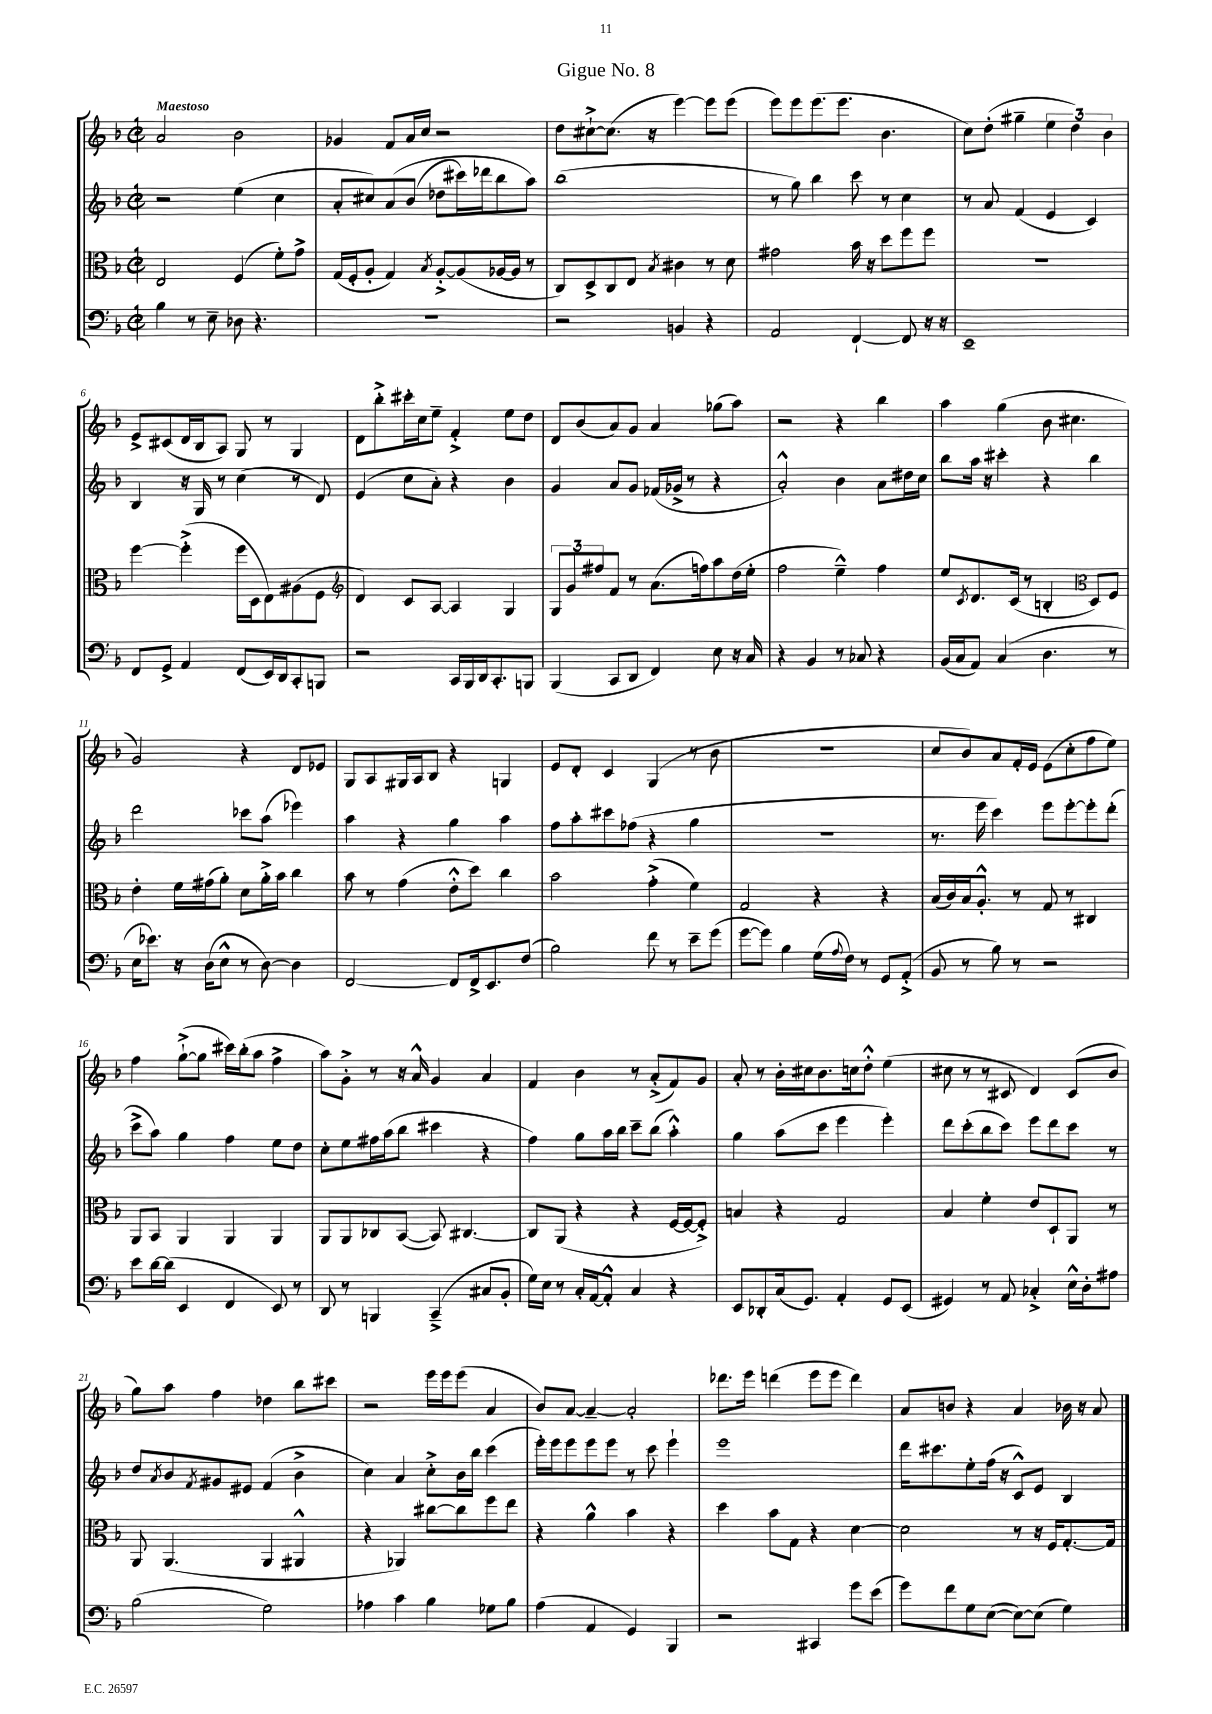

**kern	**kern	**kern	**kern
*part4	*part3	*part2	*part1
*staff4	*staff3	*staff2	*staff1
*clefF4	*clefC3	*clefG2	*clefG2
*k[b-]	*k[b-]	*k[b-]	*k[b-]
*M2/2	*M2/2	*M2/2	*M2/2
*met(c|)	*met(c|)	*met(c|)	*met(c|)
=1	=1	=1	=1
!	!	!	!LO:TX:a:B:t=Maestoso
4B-\	2E/	2r	2a/
8r	.	.	.
8E~\	.	.	.
8D-X\	(4F/	(4ee\	2b-\
4.r	.	.	.
.	8f'\L)	4cc\	.
.	8g^\J	.	.
=2	=2	=2	=2
1r	(16G/LL	8a'/L	4g-X/
.	16F'/J	.	.
.	8A'/J	8cc#X/)	.
.	4G/)	(8a/	8f/L
.	.	(8b-/J	16a/L
.	.	.	16cc/JJ
.	8qB-/	.	.
.	[8A'^/L	8dd-X\L	2r
.	(8A/]	16ccc#X\L)	.
.	.	16ddd-X\J	.
.	[16A-X/L	8bb-\	.
.	16A-/JJ]	.	.
.	8r	8aa\J)	.
=3	=3	=3	=3
2r	8C/L)	(1bb-	8dd\L
.	8D^/	.	[8cc#X`^\
.	8C/	.	(8.cc#\J]
.	8E/J	.	.
.	.	.	16r
.	8qB-/	.	.
4BBn/	4c#X\	.	[4eee\)
4r	8r	.	8eee\L]
.	8d\	.	(8eee\J
=4	=4	=4	=4
2AA/	2g#X\	8r	8eee\L)
.	.	8gg\)	8eee\
.	.	4bb-\	(8.eee\
.	.	.	8.eee\J
[4FF`/	16b-\	8ccc\	.
.	16r	.	.
.	8dd\L	8r	4.b-\
8FF/]	8ff\	4cc\	.
16r	8ff\J	.	.
16r	.	.	.
=5	=5	=5	=5
1EE~	1r	8r	8cc\L)
.	.	8a/	(8dd'\J
.	.	(4f/	4gg#X~\
.	.	4e/	6ee\
.	.	.	6dd\)
.	.	4c/)	.
.	.	.	6b-\
!!LO:LB:g=z
=6	=6	=6	=6
8FF/L	[4ff\	4B-/	8e^/L
8GG^/J	.	.	(8c#X/
4AA/	(4ff'^\]	16r	16d/L
.	.	16G/	16B-/J
.	.	8r	8A/J)
(8FF/L	16ff\LL	(4cc\	8G/
.	16D\J	.	.
16EE/L)	8E\)	.	8r
16DD/J	.	.	.
8CC'/	(8A#X\	8r	4G/
8BBBn/J	8F\J	8d/)	.
=7	=7	=7	=7
*	*clefG2	*	*
2r	4d/)	(4e/	8d\L
.	.	.	8bb-'^\
.	8c/L	8cc\L	16ccc#X'\L
.	.	.	16cc\J
.	[8A/J	8a'\J)	8ee~\J
16CC/LL	4A/]	4r	4f'^/
16BBB-/	.	.	.
16DD/J	.	.	.
8.CC'/	.	.	.
.	4G/	4b-\	8ee\L
8BBBn/J	.	.	8dd\J
=8	=8	=8	=8
(4BBB-/	12G/L	4g/	8d/L
.	12g/	.	.
.	.	.	(8b-/
.	12ff#X/	.	.
8CC/L	8f/J	8a/L	8a/)
8DD/J	8r	8g/J	8g/J
4FF/)	(8.a\L	(16f-X/LL	4a/
.	.	16g-X^/JJ	.
.	.	8r	.
.	16ffn\k)	.	.
8E\	8aa\	4r	(8gg-X\L
16r	(16dd\L	.	8aa\J)
16C/	16ee'\JJ	.	.
=9	=9	=9	=9
4r	2ff\	2a'^^/)	2r
4BB-/	.	.	.
8r	4ee~^^\)	4b-\	4r
8C-X/	.	.	.
4r	4ff\	8a\L	4bb-\
.	.	16dd#X\L	.
.	.	16cc\JJ	.
=10	=10	=10	=10
(16BB-/LL	8ee/L	8bb-\L	4aa\
16C/J	.	.	.
.	8qc/	.	.
8AA/J)	8.d/	16aa\Jk	.
.	.	16r	.
(4C/	.	4ccc#X'\	(4gg\
.	(16c/Jk	.	.
.	8r	.	.
4.D\	4Bn'/	4r	8b-\
.	.	.	4.cc#X\
*	*clefC3	*	*
.	8D/L)	4bb-\	.
8r	8F/J	.	.
!!LO:LB:g=z
=11	=11	=11	=11
16E\KL	4e'\	2ddd\	2g/)
8.e-X\J)	.	.	.
16r	16f\LL	.	.
(16D\KL	(16g#X\J	.	.
8E^^\J	8a'\J)	.	.
8r	8d\L	8ccc-X\L	4r
[8D\)	16a'^\L	(8aa\J	.
.	16b-\JJ	.	.
4D\]	4cc\	4eee-X\)	8d/L
.	.	.	8e-X/J
=12	=12	=12	=12
[2FF/	8b-\	4aa\	8G/L
.	8r	.	8A/
.	(4g\	4r	16G#X/L
.	.	.	16A/J
.	.	.	8B-/J
8FF/L]	8e'^^\L	4gg\	4r
16FF^/k	8dd\J)	.	.
8.EE/	.	.	.
.	4cc\	4aa\	4Gn/
(8F/J	.	.	.
=13	=13	=13	=13
2B-\)	2b-\	8ff\L	8e/L
.	.	8aa'\	8d'/J
.	.	8ccc#X\	4c/
.	.	(8ff-X\J	.
8f\	(4g'^\	4r	(4G/
8r	.	.	.
8e~\L	4f\)	4gg\	8r
(8g\J	.	.	8b-\
=14	=14	=14	=14
[8g\L	2G/	1r	1r
8g\J])	.	.	.
4B-\	.	.	.
(16G\LL	4r	.	.
8qqA/	.	.	.
16F\JJ)	.	.	.
8r	.	.	.
8GG/L	4r	.	.
(8AA'^/J	.	.	.
=15	=15	=15	=15
8BB-/	(16B-/LL	8.r	8cc/L
.	16c/)	.	.
8r	16B-/J	.	8b-/)
.	8.A'^^/J	16eee\	.
8B-\)	.	4ccc\)	8a/
8r	8r	.	16f'/L
.	.	.	16e/JJ
2r	8G/	8eee\L	(8e\L
.	8r	[8eee'\	8cc'\
.	4C#X/	8eee'\]	8ff\
.	.	(8ddd'\J	8ee\J)
!!LO:LB:g=z
=16	=16	=16	=16
8e\L	8AA/L	8ccc^\L	4ff\
[16d\L	8BB-/J	8aa\J)	.
(16d\JJ]	.	.	.
4EE/	4AA/	4gg\	([8gg`^\L
.	.	.	8gg\J]
4FF/	4AA/	4ff\	16ccc#X\LL)
.	.	.	(16bb-'\J
.	.	.	8aa\J
8EE/)	4AA/	8ee\L	4ff^\
8r	.	8dd\J	.
=17	=17	=17	=17
8DD/	8AA/L	8cc'\L	8aa\L)
8r	8AA/	8ee\	8g'^\J
4BBBn/	8C-X/	16ff#X\L	8r
.	.	(16aa\J	.
.	([8BB-/J	8bb-\J	16r
.	.	.	16a^^/
(4CC~^/	8BB-/])	4ccc#X\	4g/
.	[4.C#X/	.	.
8C#X/L	.	4r	4a/
8BB-'/J	.	.	.
=18	=18	=18	=18
16G\LL)	8C#/L]	4ff\)	4f/
16E\JJ	.	.	.
8r	(8AA/J	.	.
16C'/LL	4r	8gg\L	4b-\
[16AA/J	.	.	.
8AA'^^/J]	.	16aa\L	.
.	.	16bb-\JJ	.
4C/	4r	8ccc~\L	8r
.	.	(8bb-\J	(8a'^/L
4r	[16F/LL	4aa'^^\)	8f/)
.	16F/J_	.	.
.	8F'^/J])	.	8g/J
=19	=19	=19	=19
8EE/L	4Bn/	4gg\	8a'/
8DD-X'/	.	.	8r
(16C/k	4r	(8aa\L	16b-'\LL
8.GG/J)	.	.	16cc#X\J
.	.	8ccc\J	8.b-\
4AA'/	2G/	4eee\	.
.	.	.	16ccn\k
.	.	.	8dd'^^\J
8GG/L	.	4eee'\)	(4ee\
(8EE/J	.	.	.
=20	=20	=20	=20
4GG#X/)	4B-/	8ddd\L	8cc#X\
.	.	(8ccc'\	8r
8r	4f'\	8bb-\	8r
8AA/	.	8ccc\J)	8c#X/
4C-X'^/	8e/L	8eee\L	4d/)
.	8D`/	8ddd\	.
16E^^\LL	8AA/J	8ccc\J	(8c#/L
16D'\J	.	.	.
8A#X\J	8r	8r	8b-/J
!!LO:LB:g=z
=21	=21	=21	=21
(2B-\	8AA/	8dd/L	8gg\L)
.	.	8qa/	.
.	(4.AA/	8b-/	8aa\J
.	.	8qf/	.
.	.	8g#X/	4ff\
.	.	8e#X/J	.
2G\)	4AA/	(4f/	4dd-X\
.	4AA#X^^/	4b-^\	8bb-\L
.	.	.	8ccc#X\J
=22	=22	=22	=22
4A-X\	4r	4cc\)	2r
4c\	4AA-X/)	4a/	.
4B-\	[8cc#X\L	8cc'^\L	16eee\LL
.	.	.	16eee\J
.	8cc#\]	16b-\L	(8eee\J
.	.	16bb-\JJ	.
8G-X\L	8ff\	(4ccc\	4a/
8B-\J	8ee\J	.	.
=23	=23	=23	=23
(4A\	4r	16eee'\LL)	8b-/L)
.	.	16eee\J	.
.	.	8eee\	[8a/J
4AA/	4a^^\	8eee\	4a~/_
.	.	8eee\J	.
4GG/)	4b-\	8r	2a'/]
.	.	8ccc\	.
4BBB-/	4r	4eee`\	.
=24	=24	=24	=24
2r	4dd\	1eee	8.ddd-X\L
.	.	.	16eee\Jk
.	8b-\L	.	(4dddn\
.	8G\J	.	.
4CC#X/	4r	.	8eee\L
.	.	.	8eee\J
8g\L	[4d\	.	4ddd\)
(8e\J	.	.	.
=25	=25	=25	=25
8g\L)	2d\]	16ddd\KL	8a/L
.	.	8.ccc#X\	.
8f\	.	.	8bn/J
8G\	.	8ee'\	4r
([8E\J	.	(16ff\Jk	.
.	.	16r	.
8E\L_)	8r	8c^^/L)	4a/
(8E\J]	16r	8e/J	.
.	16F/KL	.	.
4G\)	[8.G'/	4B-/	16b-X\
.	.	.	16r
.	.	.	8a/
.	16G/Jk]	.	.
==	==	==	==
*-	*-	*-	*-
